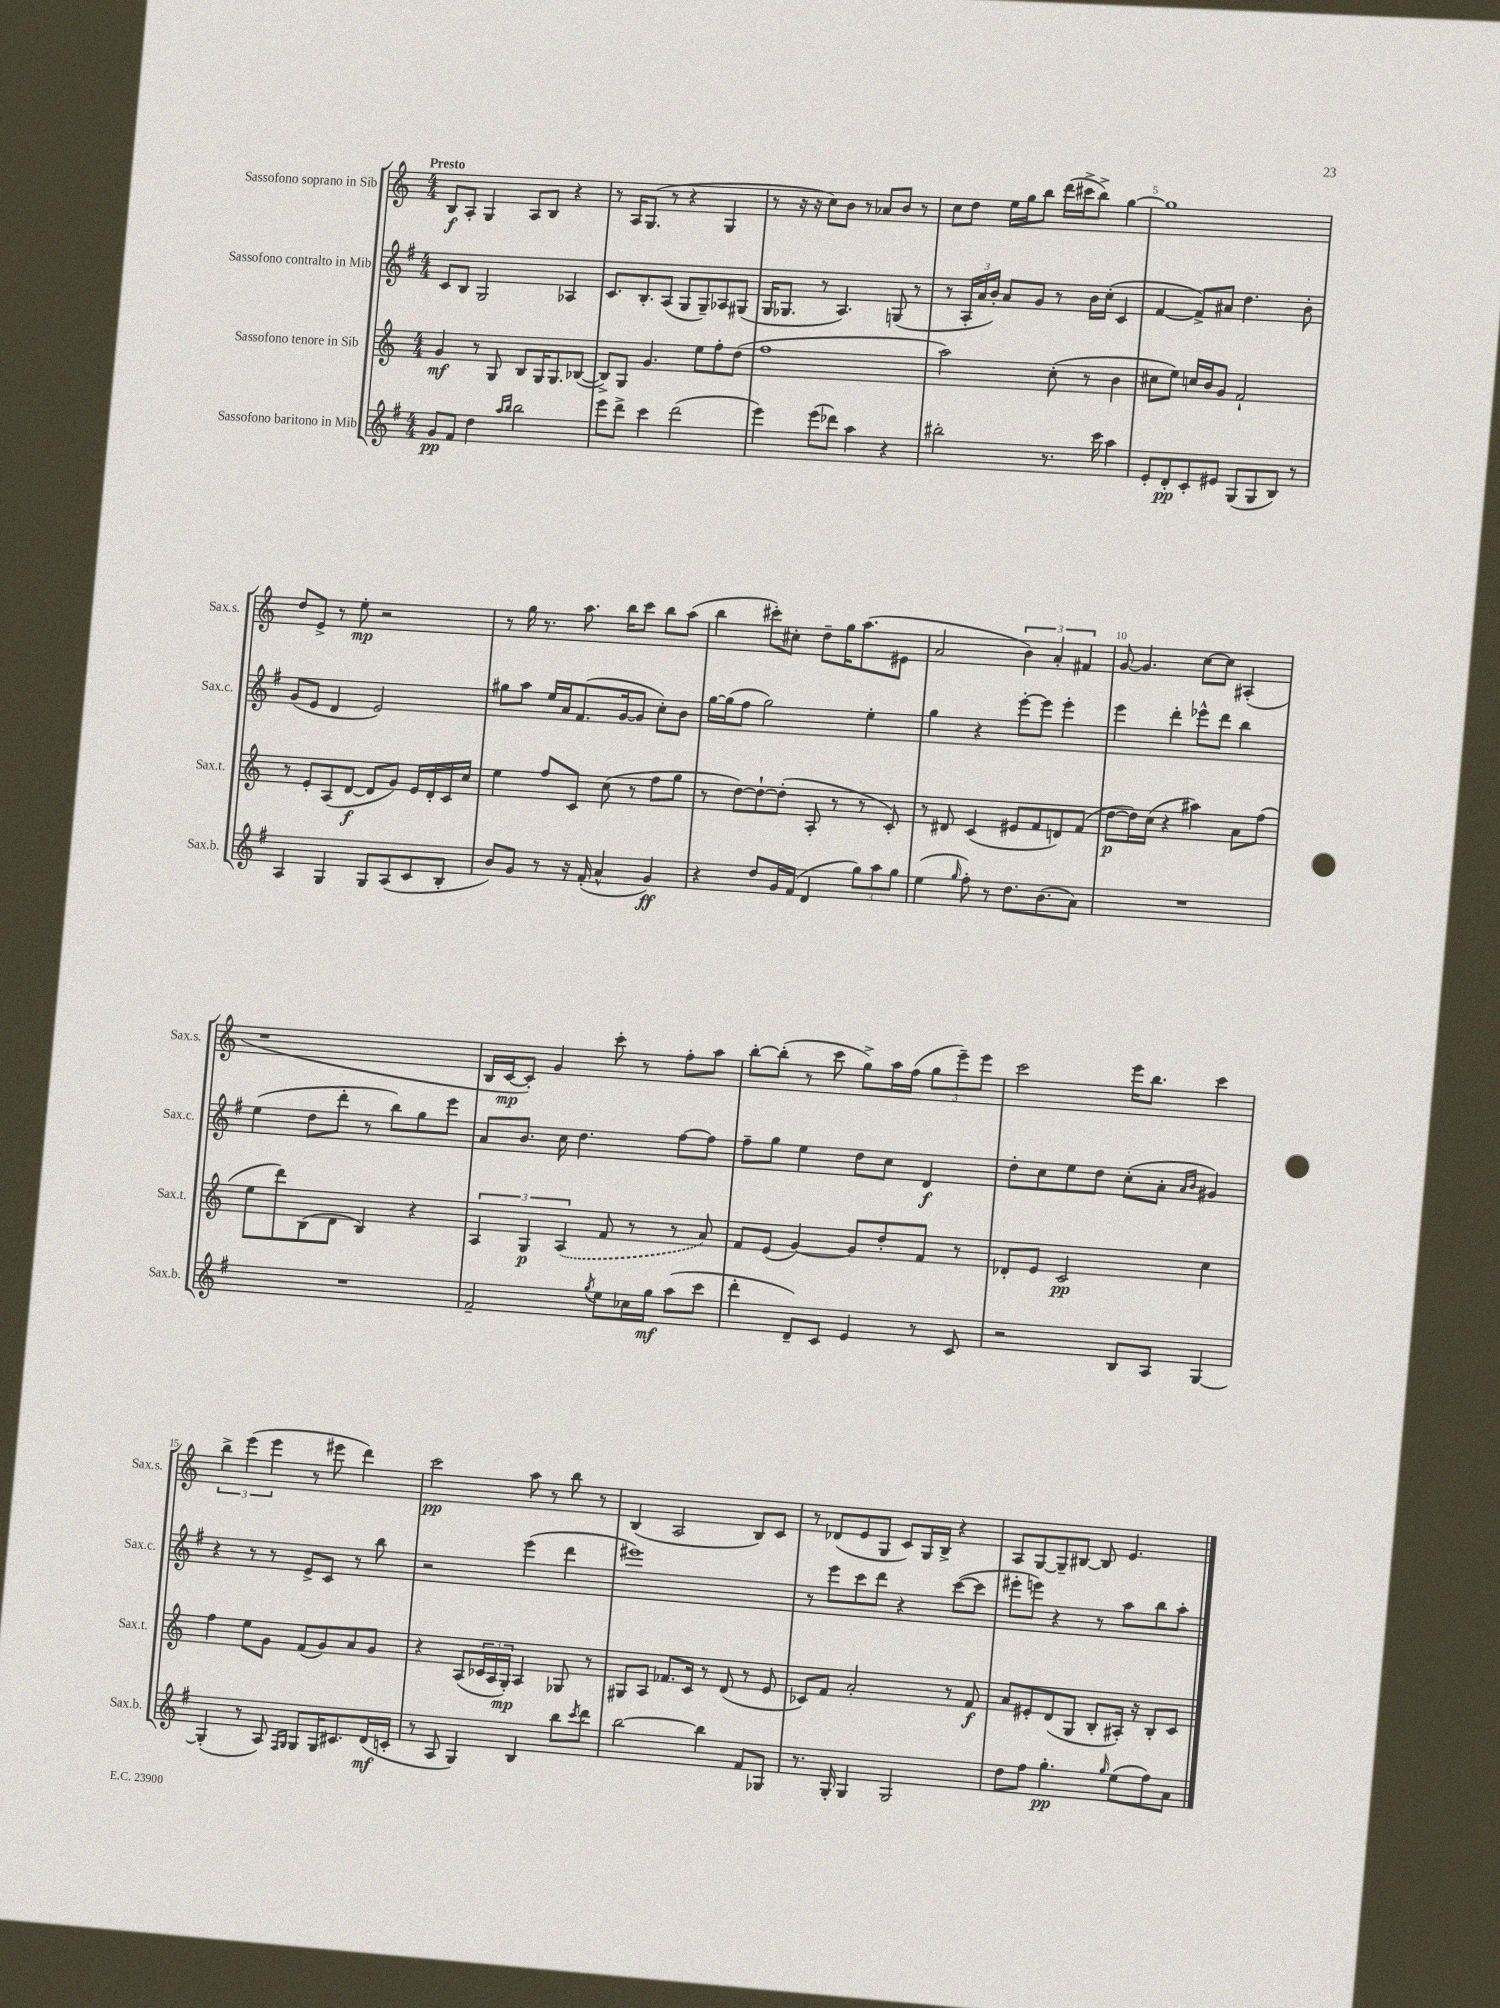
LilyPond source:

<<
\new StaffGroup <<
\new Staff = "s0" \with { instrumentName = "Sassofono soprano in Sib" shortInstrumentName = "Sax.s." } {
    \clef treble \key c \major \numericTimeSignature \time 4/4 \tempo "Presto"
    b8\f a8-. g4 a8 b8 r4 |
    r8 a16 g8.( r8 r4 g4 |
    r8 r16 r16 c''8) b'8 r8 aes'8 b'8 r8 |
    c''8 d''8 e''16 g''16 b''8 d'''16( cis'''16-> b''8->) g''4~ |
    g''1 |
    d''8 e'8-> r8 e''8-.\mp r2 |
    r8 g''16 r8. a''8. b''16 c'''8 b''8 a''8( |
    b''4 cis'''8-.) cis''8-. d''8-- g''16 a''8.( eis'8 |
    a'2 \tuplet 3/2 { b'4) a'4-. fis'4 } |
    g'8~ g'4. c''8~ c''8 ais4-.( |
    r1 |
    b16 c'16~\mp c'8-.) g'4 c'''8-. r8 f''8-. a''8 |
    b''8~-. b''8-.( r8 c'''8 g''8->) a''16 f''16( \tuplet 3/2 { g''8 e'''8--) e'''8 } |
    c'''2 e'''16 b''8. c'''4 |
    \tuplet 3/2 { b''4-> e'''4( e'''4 } r8 eis'''8 d'''4) |
    c'''2\pp a''8 r8 b''8 r8 |
    b4( a2 b8) c'8 |
    r8 des'8( e'8 g8 c'8) g16 b16-> r4 |
    a8 g8~ g8-- bis8~ bis8 e'4. \bar "|." |
}
\new Staff = "s1" \with { instrumentName = "Sassofono contralto in Mib" shortInstrumentName = "Sax.c." } {
    \clef treble \key g \major \numericTimeSignature \time 4/4
    c'8 b8 g2 aes4 |
    c'8. b8.-. a8( g8 g8--) aes8 gis8( |
    g16 ges8. r8 a4.) g8( r8 |
    r8 \tuplet 3/2 { a16-. a'16 b'16-.) } a'8 g'8 r8 b'16 c''16-.( c'4 |
    fis'4~ fis'8->) ais'8 d''4. b'8-. |
    g'8( e'8 d'4 e'2) |
    gis''8 a''8 e''16 a'16 fis'8.( g'16~ g'8 c''8-.) b'8 |
    g''16~ g''16( fis''8 g''2) e''4-. |
    g''4 r4 e'''8~-. e'''8 e'''4-. |
    e'''4 d'''4-. ees'''8-^ d'''8 b''4 |
    e''4( d''8 d'''8-. r8 b''8) g''8 e'''8 |
    a'8 b'8. c''16 d''4. fis''8~ fis''8 |
    fis''8-- g''8 e''4 d''8 c''8 d'4\f |
    d''8-. c''8 e''8 d''8 c''8-.( a'8-. \grace { a'16 b'16 } gis'4) |
    r4 r8 r8 e'8-> c'8 r8 b''8 |
    r2 e'''4( d'''4 |
    eis'''1) |
    r8 e'''8 c'''8 d'''8 r4 c'''8~( c'''8 |
    eis'''8-. e'''8) r4 r8 a''8 b''8 a''8-. \bar "|." |
}
\new Staff = "s2" \with { instrumentName = "Sassofono tenore in Sib" shortInstrumentName = "Sax.t." } {
    \clef treble \key c \major \numericTimeSignature \time 4/4
    g'4\mf r8 g8 b8 g16 g8. bes8~( |
    bes8->) g8 g'4. e''8 f''8-. d''8( |
    f''1 |
    a''2) c''8-.( r8 b'4 |
    cis''8 e''8) c''16 b'16 g'8 f'2-! |
    r8 e'8-. a8( d'8~\f d'8 g'8) e'16 d'16-. c'16 c''16 |
    e''4 f''8 c'8 c''8( r8 f''8 g''8 |
    r8 d''8~) d''8~-! d''8-.( a8-. r8 r8 c'8-.) |
    r8 dis'8 c'4( eis'8 f'8 d'8) f'8( |
    d''8~\p d''16) c''16( r4 ais''4) a'8 f''8( |
    e''8 d'''8) b8( d'8 b4) r4 |
    \tuplet 3/2 { a4 g4\p \once \slurDashed a4( } f'8 r8 r8 a'8) |
    f'8 e'8( g'4~) g'8 d''8-. f'8 r8 |
    des'8-. e'8 c'2\pp c''4 |
    f''4 e''8 g'8 f'8( g'8) a'8 g'8 |
    r4 a8( \tuplet 3/2 { ces'16 a16 g16-.\mp) } a4 ges8 r8 |
    gis8 a8 fes'8. c'16 r8 d'8( r8 e'8 |
    ces'8) f'8 a'2-. r8 f'8\f |
    a'8 eis'8-. d'8( g8 b8-. ais16-.) r16 b8-. c'8 \bar "|." |
}
\new Staff = "s3" \with { instrumentName = "Sassofono baritono in Mib" shortInstrumentName = "Sax.b." } {
    \clef treble \key g \major \numericTimeSignature \time 4/4
    g'8\pp fis'8 d''4 \grace { a''16 b''16 } b''2 |
    e'''8 d'''8-> c'''4 d'''2( |
    e'''4) e'''8( des'''8) a''4 r4 |
    bis''2-. r8. c'''16 a''4 |
    e'8-. d'8-.\pp c'8-. eis'8 g8( g8 b8) r8 |
    a4 g4 g8 a8( c'8 b8-. |
    b'8) g'8 r8 r16 fis'16-.( a'4-^ g'4\ff) |
    r4 d''8 g'16 fis'16( d'4 \tuplet 3/2 { g''8) a''8 g''8 } |
    e''4( \grace { g''16 } fis''8-.) r8 d''8. b'8.( a'8) |
    R1 |
    R1 |
    fis'2-- \acciaccatura { g''8 } e''8 ces''16 g''16\mf a''8( c'''8 |
    d'''4-. d'8--) c'8 e'4 r8 c'8 |
    r2 b8 a8 g4~ |
    g4-.( r8 a8) \grace { fis16 g16 } g8 g16 cis'8. d'16\mf( c'16-. |
    r8 a8 g4) b4 b''8 \acciaccatura { c'''8 } d'''8 |
    b''2~ b''4 fis'8 ges8 |
    r8. g16-. g4 g2 |
    d''8 fis''8 g''4.-.\pp \grace { g''16 } e''8( fis''8) a'8 \bar "|." |
}
>>
>>
\layout { \context { \Score \override BarNumber.break-visibility = ##(#f #t #t) barNumberVisibility = #(every-nth-bar-number-visible 5) } }
